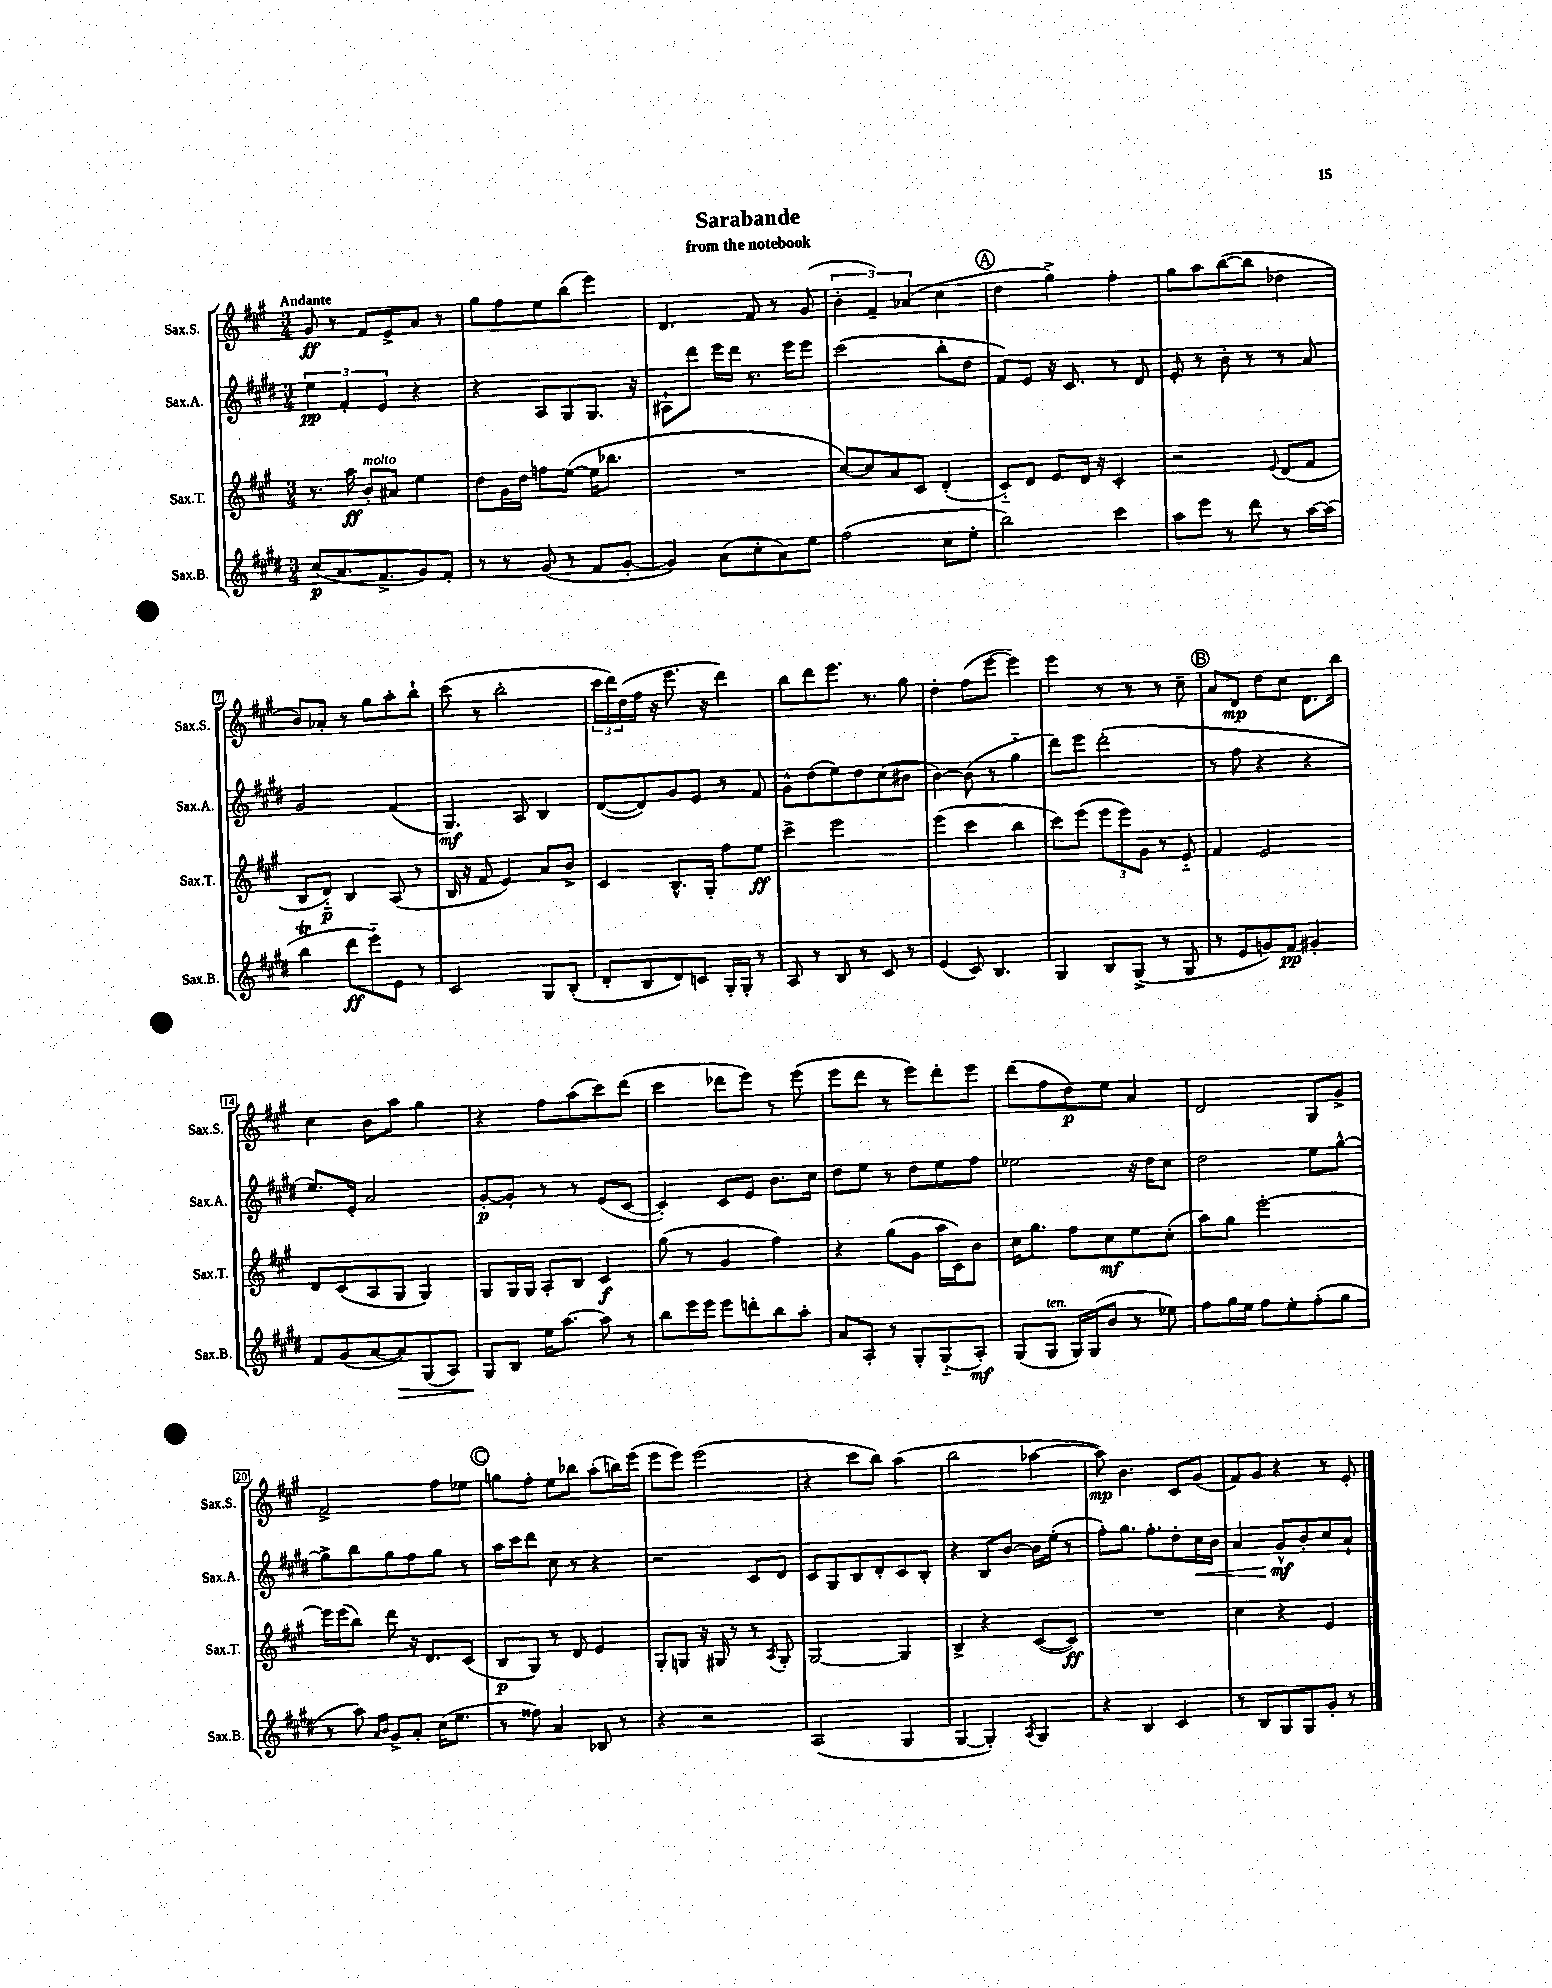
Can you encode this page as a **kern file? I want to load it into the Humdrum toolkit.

**kern	**dynam	**kern	**dynam	**kern	**dynam	**kern	**dynam
*part4	*part4	*part3	*part3	*part2	*part2	*part1	*part1
*staff4	*staff4	*staff3	*staff3	*staff2	*staff2	*staff1	*staff1
*I"Sax.B.	*	*I"Sax.T.	*	*I"Sax.A.	*	*I"Sax.S.	*
*I'Sax.B.	*	*I'Sax.T.	*	*I'Sax.A.	*	*I'Sax.S.	*
*clefG2	*	*clefG2	*	*clefG2	*	*clefG2	*
*k[f#c#g#d#]	*	*k[f#c#g#]	*	*k[f#c#g#d#]	*	*k[f#c#g#]	*
*M3/4	*	*M3/4	*	*M3/4	*	*M3/4	*
=1	=1	=1	=1	=1	=1	=1	=1
!	!	!	!	!	!	!LO:TX:a:B:t=Andante	!
(8cc#/L	p	8.r	.	6ee\	pp	8g#/	ff
8.a/	.	.	.	.	.	8r	.
.	.	.	.	6f#'/	.	.	.
.	.	16aa\	ff	.	.	.	.
!	!	!LO:TX:a:i:t=molto	!	!	!	!	!
.	.	8b'/L	.	.	.	8f#/L	.
8.f#^/	.	.	.	.	.	.	.
.	.	.	.	6e/	.	.	.
.	.	8a#X/J	.	.	.	8e^/	.
8g#/)	.	4ee\	.	4r	.	8a/J	.
8f#'/J	.	.	.	.	.	8r	.
=2	=2	=2	=2	=2	=2	=2	=2
8r	.	8dd\L	.	4r	.	8gg#\L	.
8r	.	16g#\L	.	.	.	8ff#\	.
.	.	16dd\JJ	.	.	.	.	.
(8g#/	.	8ffn\L	.	8A/L	.	8ee\	.
8r	.	([8ee\J	.	8G#/	.	(8bb\J	.
8f#/L	.	16ee\KL]	.	8.G#/J	.	4eee\)	.
.	.	8.bb-X\J	.	.	.	.	.
[8g#'/J	.	.	.	.	.	.	.
.	.	.	.	16r	.	.	.
=3	=3	=3	=3	=3	=3	=3	=3
4g#/])	.	2.r	.	8A#X`\L	.	4.d/	.
.	.	.	.	8ddd#\J	.	.	.
(8a\L	.	.	.	16eee\LL	.	.	.
.	.	.	.	16ddd#\JJ	.	.	.
8cc#'\	.	.	.	8.r	.	8f#/	.
8a\)	.	.	.	.	.	8r	.
.	.	.	.	16eee\KL	.	.	.
8ee\J	.	.	.	8eee\J	.	(8g#/	.
=4	=4	=4	=4	=4	=4	=4	=4
(2ff#\	.	[8cc#/L)	.	(2ccc#\	.	6b'\	.
.	.	8cc#/]	.	.	.	.	.
.	.	.	.	.	.	6f#~/)	.
.	.	8a/	.	.	.	.	.
.	.	.	.	.	.	(6a-X/	.
.	.	8c#/J	.	.	.	.	.
8cc#\L	.	(4d'/	.	8bb'\L	.	4cc#\	.
8ee'\J	.	.	.	8dd#\J	.	.	.
!!LO:REH:place=s1:t=A
=5	=5	=5	=5	=5	=5	=5	=5
2bb\)	.	8c#/L)	.	8f#/L)	.	4dd\	.
.	.	8d/J	.	8e/J	.	.	.
.	.	8e/L	.	16r	.	4gg#^\)	.
.	.	.	.	8.c#/	.	.	.
.	.	16d/Jk	.	.	.	.	.
.	.	16r	.	.	.	.	.
4ccc#\	.	4c#'/	.	8r	.	4ff#'\	.
.	.	.	.	8d#/	.	.	.
=6	=6	=6	=6	=6	=6	=6	=6
8aa\L	.	2r	.	8e'/	.	8gg#\L	.
8eee\J	.	.	.	8r	.	8aa\	.
8r	.	.	.	8b'\	.	([8bb\	.
8ddd#\	.	.	.	8r	.	8bb\J]	.
.	.	8qqe/	.	.	.	.	.
8r	.	(8d/L	.	8r	.	4dd-X\	.
[16aa\LL	.	8f#/J	.	8a/	.	.	.
(16aa\JJ]	.	.	.	.	.	.	.
!!LO:LB:g=z
=7	=7	=7	=7	=7	=7	=7	=7
4bbT\	.	8B/L	.	2g#/	.	8b/L)	.
.	.	8d/J)	p	.	.	8a-X'/J	.
8ddd#\L	ff	4B/	.	.	.	8r	.
8eee\)	.	.	.	.	.	8gg#\L	.
8e\J	.	(8A/	.	(4f#/	.	8aa'\	.
8r	.	8r	.	.	.	8bb`\J	.
=8	=8	=8	=8	=8	=8	=8	=8
2c#/	.	16B/	.	4.G#/)	mf	(8ccc#\	.
.	.	16r	.	.	.	.	.
.	.	8f#/	.	.	.	8r	.
.	.	4e/)	.	.	.	2bb'\	.
.	.	.	.	8A/	.	.	.
8G#/L	.	8a/L	.	4B/	.	.	.
(8B'/J	.	8b^/J	.	.	.	.	.
=9	=9	=9	=9	=9	=9	=9	=9
8d#'/L	.	4c#/	.	([8d#/L	.	24ccc#\LL	.
.	.	.	.	.	.	24ddd\)	.
.	.	.	.	.	.	(24dd\	.
8B/	.	.	.	8d#/])	.	16ff#\JJ	.
.	.	.	.	.	.	16r	.
8d#/)	.	8.B^^/L	.	8g#/	.	8.eee\	.
8cn/J	.	.	.	8e/J	.	.	.
.	.	16G#'/Jk	.	.	.	16r	.
16G#'/LL	.	8ff#\L	.	8r	.	4ddd\)	.
16G#'/JJ	.	.	.	.	.	.	.
8r	.	8ee\J	ff	8f#/	.	.	.
=10	=10	=10	=10	=10	=10	=10	=10
8A/	.	4ccc#^\	.	8g#^^\L	.	8bb\L	.
8r	.	.	.	(8dd#\	.	8ddd\	.
8B/	.	2eee\	.	8ee\)	.	8.eee\J	.
8r	.	.	.	8dd#\	.	.	.
.	.	.	.	.	.	8.r	.
8c#/	.	.	.	(8cc#\	.	.	.
8r	.	.	.	8b#X\J	.	8gg#\	.
=11	=11	=11	=11	=11	=11	=11	=11
(4e/	.	(4eee\	.	[4b\)	.	4dd'\	.
8c#/)	.	4ccc#\	.	(8b\]	.	(8ff#\L	.
4.B/	.	.	.	8r	.	[8eee\J	.
.	.	4bb\	.	4gg#\	.	4eee\])	.
=12	=12	=12	=12	=12	=12	=12	=12
4G#/	.	8ccc#\L)	.	8ddd#\L)	.	4eee\	.
.	.	(8eee\J	.	8eee\J	.	.	.
8B/L	.	12eee\L	.	(2ddd#'\	.	8r	.
.	.	12eee\)	.	.	.	.	.
(8G#^/J	.	.	.	.	.	8r	.
.	.	12g#\J	.	.	.	.	.
8r	.	8r	.	.	.	8r	.
8G#/	.	8e/	.	.	.	8cc#~\	.
!!LO:REH:place=s1:t=B
=13	=13	=13	=13	=13	=13	=13	=13
8r	.	4f#/	.	8r	.	8a/L	.
8e/L	.	.	.	8ff#\	.	8d/J	mp
8gn/)	.	2e/	.	4r	.	8dd\L	.
8f#/J	pp	.	.	.	.	8cc#\J	.
4g#X'/	.	.	.	4r	.	8.d\L	.
.	.	.	.	.	.	16bb\Jk	.
!!LO:LB:g=z
=14	=14	=14	=14	=14	=14	=14	=14
8f#/L	.	8d/L	.	8.ee/L)	.	4cc#\	.
(8g#/	.	(8c#/	.	.	.	.	.
.	.	.	.	16e'/Jk	.	.	.
[8a/	.	8A/	.	2a/	.	8b\L	.
!	!LO:HP:b	!	!	!	!	!	!
8a/])	>	8G#/J	.	.	.	8aa\J	.
(8G#/	.	4G#/)	.	.	.	4gg#\	.
8A/J)	.	.	.	.	.	.	.
=15	=15	=15	=15	=15	=15	=15	=15
8G#/L	.	8G#/L	.	[8g#'/L	p	4r	.
8B/J	]	16G#/L	.	8g#'/J]	.	.	.
.	.	16G#/JJ	.	.	.	.	.
16ee\KL	.	8A'/L	.	8r	.	8ff#\L	.
[8.aa\J	.	.	.	.	.	.	.
.	.	8B/J	.	8r	.	(8aa\	.
8aa\]	.	4c#/	f	(8e/L	.	8ccc#\)	.
8r	.	.	.	[8c#/J	.	(8ddd\J	.
=16	=16	=16	=16	=16	=16	=16	=16
8bb\L	.	(8gg#\	.	4c#'/])	.	4ccc#\	.
16eee\L	.	8r	.	.	.	.	.
16eee\JJ	.	.	.	.	.	.	.
8eee\L	.	4g#/	.	8c#/L	.	8ddd-X\L	.
8dddn'\	.	.	.	8e/J	.	8eee\J)	.
8bb\	.	4ff#\)	.	8.b\L	.	8r	.
8aa'\J	.	.	.	.	.	(8eee\	.
.	.	.	.	16cc#\Jk	.	.	.
=17	=17	=17	=17	=17	=17	=17	=17
8a/L	.	4r	.	8dd#\L	.	8eee\L	.
8A'/J	.	.	.	8ee\J	.	8ddd\J	.
8r	.	(8gg#\L	.	8r	.	8r	.
8G#'/L	.	8g#\J	.	8dd#\L	.	8eee\L)	.
(8G#/	.	16aa\LL	.	8ee\	.	8ddd'\	.
.	.	16c#\J)	.	.	.	.	.
8A'/J)	mf	8b\J	.	8ff#\J	.	8eee\J	.
=18	=18	=18	=18	=18	=18	=18	=18
(8G#/L	.	16cc#\KL	.	2ee-X\	.	(8ddd\L	.
.	.	8.gg#\J	.	.	.	.	.
!LO:TX:a:i:t=ten.	!	!	!	!	!	!	!
8G#/J	.	.	.	.	.	8ff#\	.
16G#/LL)	.	8ff#\L	.	.	.	8dd\)	p
(16G#/J	.	.	.	.	.	.	.
8b/J	.	8cc#\	mf	.	.	8ee\J	.
8r	.	8ee\	.	16r	.	4a/	.
.	.	.	.	16dd#\KL	.	.	.
8ee-X\)	.	(8cc#'\J	.	8cc#\J	.	.	.
=19	=19	=19	=19	=19	=19	=19	=19
8ff#\L	.	8aa\L)	.	2dd#\	.	2d/	.
16gg#\L	.	8gg#\J	.	.	.	.	.
16ee\JJ	.	.	.	.	.	.	.
8ff#\L	.	[2eee'\	.	.	.	.	.
8ee'\	.	.	.	.	.	.	.
(8ff#'\	.	.	.	8ee\L	.	8G#/L	.
8gg#\J	.	.	.	[8gg#^^\J	.	8g#^/J	.
!!LO:LB:g=z
=20	=20	=20	=20	=20	=20	=20	=20
8r	.	16eee\LL]	.	8gg#^\L]	.	2f#^/	.
.	.	(16eee\J	.	.	.	.	.
8aa\)	.	8bb\J)	.	8bb\	.	.	.
16qqa/LL	.	.	.	.	.	.	.
16qqb/JJ	.	.	.	.	.	.	.
8g#^/L	.	8ddd\	.	8gg#\	.	.	.
8a'/J	.	16r	.	8ff#\	.	.	.
.	.	8.d/L	.	.	.	.	.
(16cc#\KL	.	.	.	8gg#\J	.	8ff#\L	.
8.ee\J	.	.	.	.	.	.	.
.	.	(8c#/J	.	8r	.	8ee-X\J	.
!!LO:REH:place=s1:t=C
=21	=21	=21	=21	=21	=21	=21	=21
8r	.	8B/L	p	16aa\LL	.	8ggn\L	.
.	.	.	.	16ccc#\J	.	.	.
8ff##X\)	.	8G#/J)	.	8ddd#\J	.	8ff#'\J	.
4a/	.	8r	.	8cc#\	.	8ee\L	.
.	.	8d/	.	8r	.	8bb-X\J	.
8B-X/	.	4e/	.	4r	.	(8aa'\L	.
8r	.	.	.	.	.	16bbn\L)	.
.	.	.	.	.	.	(16eee\JJ	.
=22	=22	=22	=22	=22	=22	=22	=22
4r	.	8G#'/L	.	2r	.	8eee\L	.
.	.	8Gn/J	.	.	.	8eee\J)	.
2r	.	16r	.	.	.	(2eee\	.
.	.	16G#X/	.	.	.	.	.
.	.	8r	.	.	.	.	.
.	.	8r	.	8c#/L	.	.	.
.	.	8qA/	.	.	.	.	.
.	.	8G#'/	.	8d#/J	.	.	.
=23	=23	=23	=23	=23	=23	=23	=23
(2A/	.	[2G#/	.	8c#/L	.	4r	.
.	.	.	.	8G#/	.	.	.
.	.	.	.	8B/	.	8ccc#\L	.
.	.	.	.	8d#'/	.	8bb\J)	.
4G#/	.	4G#/]	.	8c#/	.	(4aa\	.
.	.	.	.	8B'/J	.	.	.
=24	=24	=24	=24	=24	=24	=24	=24
[4G#/	.	4B^/	.	4r	.	2bb\	.
4G#'/])	.	4r	.	8B/L	.	.	.
.	.	.	.	[8b/J	.	.	.
8qA/	.	.	.	.	.	.	.
4G#/	.	([8c#/L	.	16b\LL]	.	[4aa-X\	.
.	.	.	.	(16ee'\JJ	.	.	.
.	.	8c#/J])	ff	8r	.	.	.
=25	=25	=25	=25	=25	=25	=25	=25
4r	.	2.r	.	8ff#'\L)	.	8aa-\])	mp
.	.	.	.	8.gg#\J	.	4.b\	.
4B/	.	.	.	.	.	.	.
.	.	.	.	8.ff#'\L	.	.	.
4c#/	.	.	.	8dd#'\	.	8c#/L	.
!	!	!	!	!	!LO:HP:b	!	!
.	.	.	.	16cc#\L	<	(8g#/J	.
.	.	.	.	16b\JJ	.	.	.
=26	=26	=26	=26	=26	=26	=26	=26
8r	.	4cc#\	.	4a/	.	8f#/L)	.
8B/L	.	.	.	.	.	8g#/J	.
8G#/	.	4r	.	8g#^^/L	mf	4r	.
8G#/	.	.	.	8b'/	[	.	.
8g#'/J	.	4e/	.	8cc#/	.	8r	.
8r	.	.	.	8a`/J	.	8e'/	.
==	==	==	==	==	==	==	==
*-	*-	*-	*-	*-	*-	*-	*-
